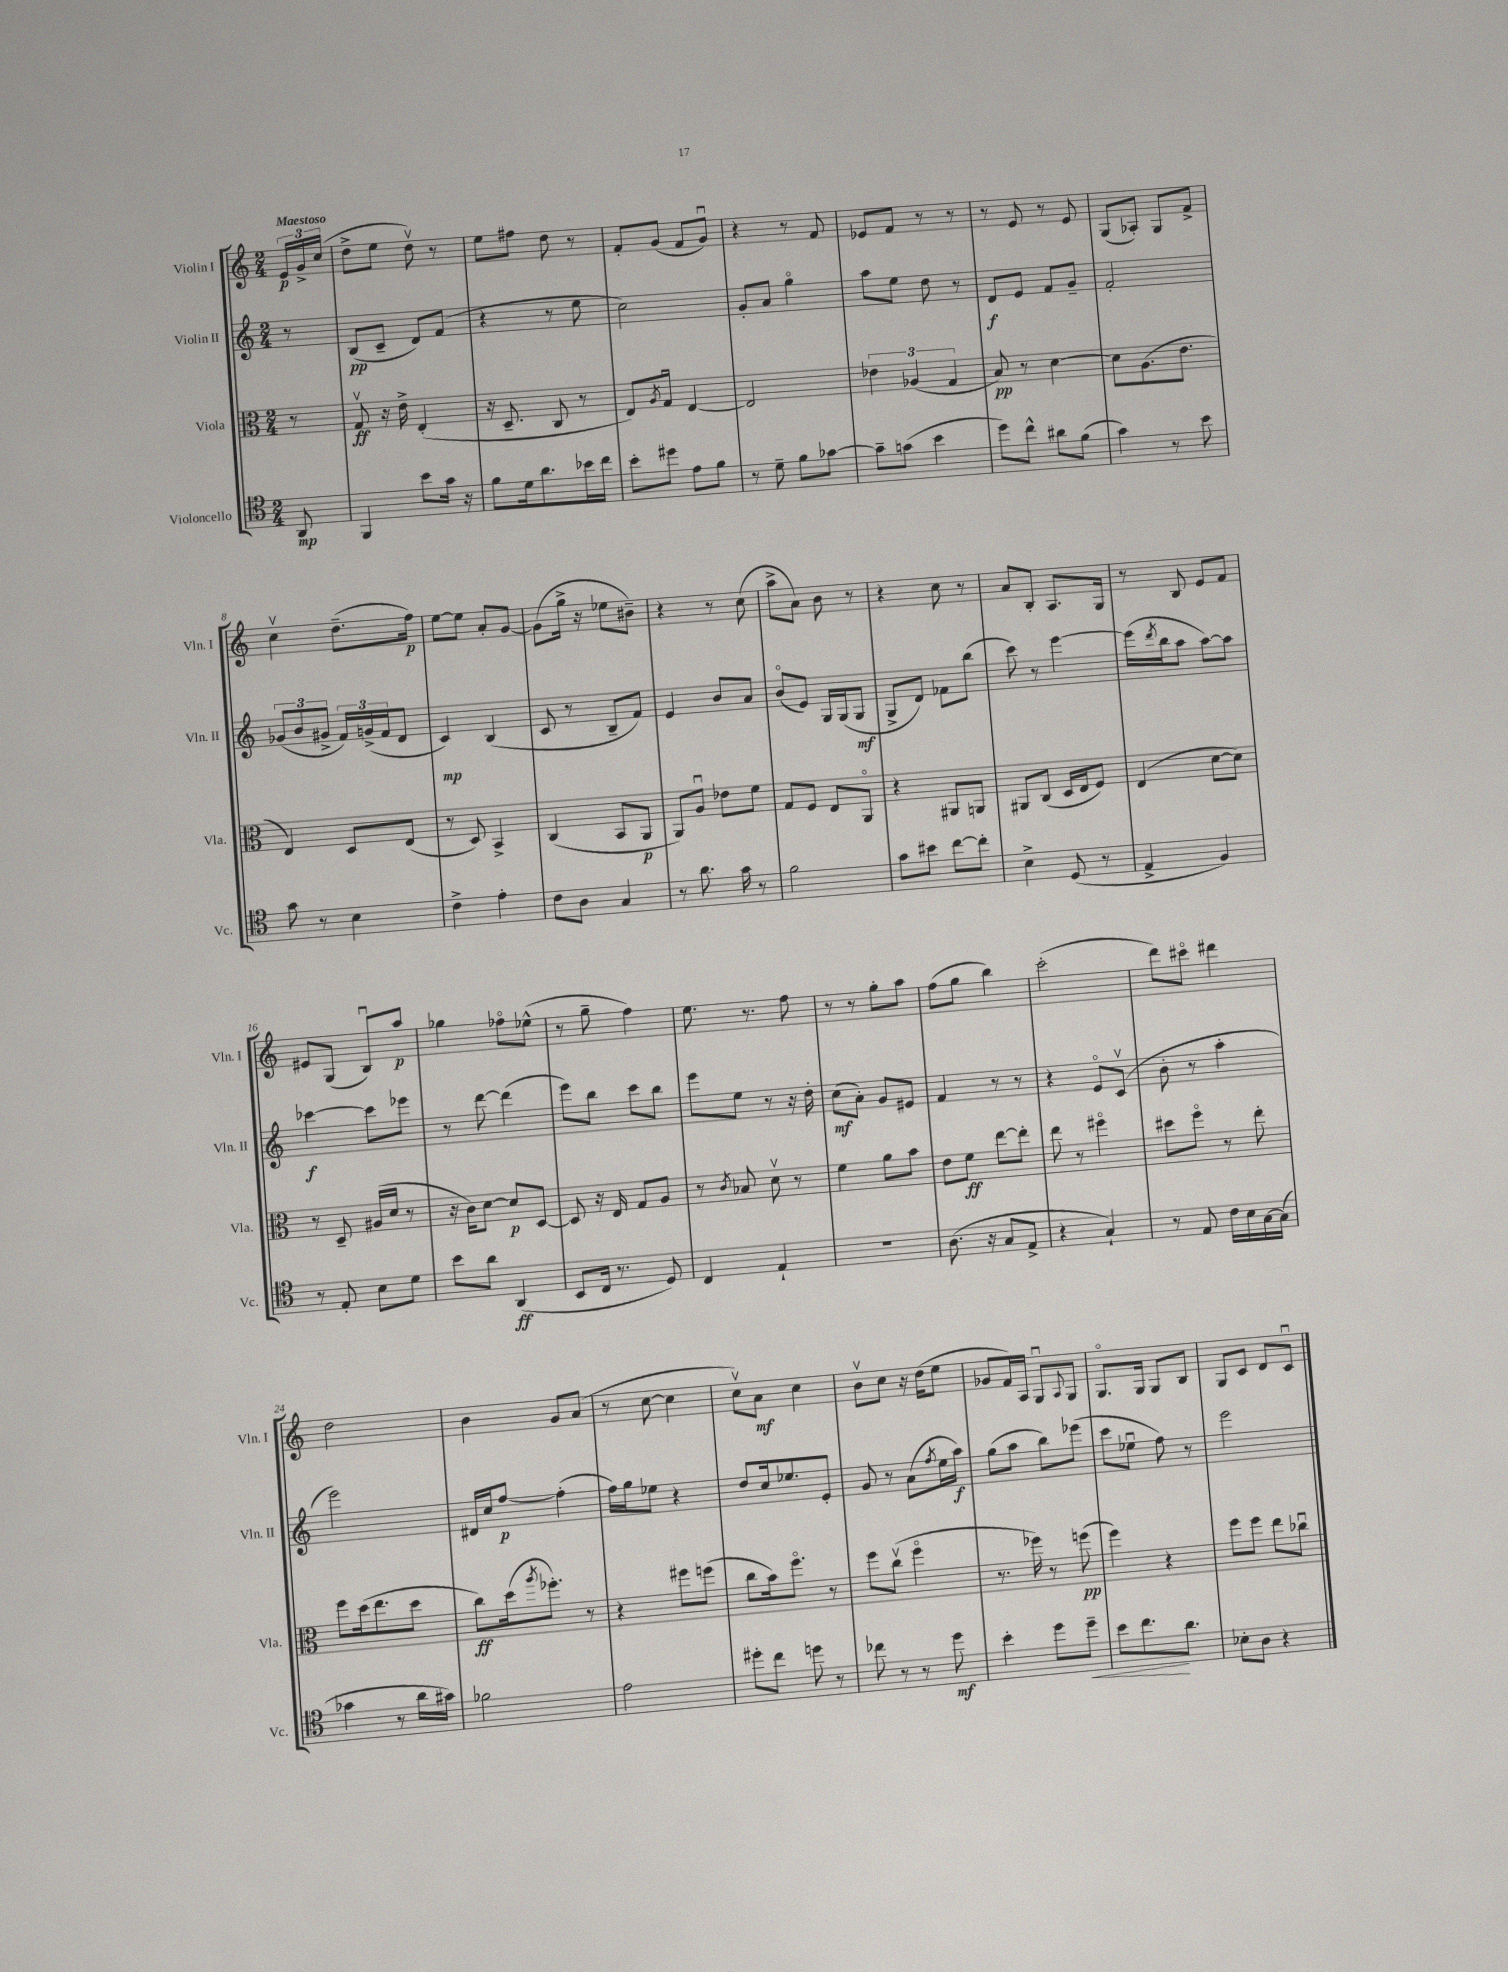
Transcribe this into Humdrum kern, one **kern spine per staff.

**kern	**dynam	**kern	**dynam	**kern	**dynam	**kern	**dynam
*part4	*part4	*part3	*part3	*part2	*part2	*part1	*part1
*staff4	*staff4	*staff3	*staff3	*staff2	*staff2	*staff1	*staff1
*I"Violoncello	*	*I"Viola	*	*I"Violin II	*	*I"Violin I	*
*I'Vc.	*	*I'Vla.	*	*I'Vln. II	*	*I'Vln. I	*
*clefC4	*	*clefC3	*	*clefG2	*	*clefG2	*
*k[]	*	*k[]	*	*k[]	*	*k[]	*
*M2/4	*	*M2/4	*	*M2/4	*	*M2/4	*
=	=	=	=	=	=	=	=
!	!	!	!	!	!	!LO:TX:a:B:t=Maestoso	!
8AA/	mp	8r	.	8r	.	24e/LL	p
.	.	.	.	.	.	24g^/	.
.	.	.	.	.	.	(24cc/JJ	.
=1	=1	=1	=1	=1	=1	=1	=1
4FF/	.	8Gv/	ff	(8B/L	pp	8dd^\L	.
.	.	16r	.	8c~/J	.	8ee\J	.
.	.	16e^\	.	.	.	.	.
8b\L	.	(4E'/	.	8d/L)	.	8ddv\)	.
16g\Jk	.	.	.	(8f/J	.	8r	.
16r	.	.	.	.	.	.	.
=2	=2	=2	=2	=2	=2	=2	=2
8f\L	.	16r	.	4r	.	8ee\L	.
.	.	8.D~/	.	.	.	.	.
16d\k	.	.	.	.	.	8ff#X\J	.
8.a\	.	.	.	.	.	.	.
.	.	8C/	.	8r	.	8dd\	.
16b-X\L	.	8r	.	8ee\	.	8r	.
16cc\JJ	.	.	.	.	.	.	.
=3	=3	=3	=3	=3	=3	=3	=3
8b'\L	.	8E/L)	.	2cc\)	.	8f'/L	.
.	.	8qA/	.	.	.	.	.
8dd#X\J	.	8Gu/J	.	.	.	(8g/J	.
8e\L	.	[4E/	.	.	.	8f/L	.
8f\J	.	.	.	.	.	8gu/J)	.
=4	=4	=4	=4	=4	=4	=4	=4
8r	.	2E/]	.	8g'/L	.	4r	.
8d~\	.	.	.	8a/J	.	.	.
8f\L	.	.	.	4gg\	.	8r	.
[8g-X\J	.	.	.	.	.	8f/	.
=5	=5	=5	=5	=5	=5	=5	=5
8g-~\L]	.	6e-X\	.	8aa\L	.	8e-X/L	.
(8gn\J	.	.	.	8ee\J	.	8f/J	.
.	.	(6A-X/	.	.	.	.	.
4b\	.	.	.	8dd\	.	8r	.
.	.	6G/	.	.	.	.	.
.	.	.	.	8r	.	8r	.
=6	=6	=6	=6	=6	=6	=6	=6
8dd\L)	.	8B/)	pp	8d/L	f	8r	.
8cc^^\J	.	8r	.	8e/J	.	8e/	.
8a#X\L	.	[4d\	.	8f/L	.	8r	.
(8f\J	.	.	.	8g~/J	.	8e/	.
=7	=7	=7	=7	=7	=7	=7	=7
4g\)	.	8d\L]	.	2f'/	.	(8G/L	.
.	.	(8.A\	.	.	.	8A-X'/J)	.
8r	.	.	.	.	.	8G/L	.
.	.	8.e\J	.	.	.	.	.
8b\	.	.	.	.	.	8f^/J	.
!!LO:LB:g=z
=8	=8	=8	=8	=8	=8	=8	=8
8g\	.	4E/)	.	(12g-X/L	.	4ccv\	.
.	.	.	.	12b/	.	.	.
8r	.	.	.	.	.	.	.
.	.	.	.	12g#X^/J	.	.	.
4B\	.	8D/L	.	24f/LL)	.	(8.dd~\L	.
.	.	.	.	(24gn^/	.	.	.
.	.	.	.	24f/J	.	.	.
.	.	(8E/J	.	8d/J	.	.	.
.	.	.	.	.	.	16ff\Jk)	p
=9	=9	=9	=9	=9	=9	=9	=9
4c^\	.	8r	.	4c/)	mp	[8ee\L	.
.	.	8D/)	.	.	.	8ee\J]	.
4e'\	.	4BB^/	.	(4B/	.	8a'/L	.
.	.	.	.	.	.	[8g/J	.
=10	=10	=10	=10	=10	=10	=10	=10
8c\L	.	(4C/	.	8c/	.	(8g\L]	.
8A\J	.	.	.	8r	.	16gg^\Jk	.
.	.	.	.	.	.	16r	.
4G/	.	8BB/L	.	8B~/L	.	8ee-X\L	.
.	.	8AA/J	p	8f/J)	.	8b#X~\J)	.
=11	=11	=11	=11	=11	=11	=11	=11
8r	.	8AA/L)	.	4e/	.	4r	.
8.a\	.	8Au/J	.	.	.	.	.
.	.	8e-X\L	.	8b/L	.	8r	.
16g\	.	.	.	.	.	.	.
8r	.	8f\J	.	8a/J	.	(8cc\	.
=12	=12	=12	=12	=12	=12	=12	=12
2f\	.	8G/L	.	(8b/L	.	8aa^\L	.
.	.	8F/J	.	8e/J)	.	8a\J)	.
.	.	8E/L	.	16G/LL	.	8b\	.
.	.	.	.	(16G/J	.	.	.
.	.	8AA/J	.	8G/J	mf	8r	.
=13	=13	=13	=13	=13	=13	=13	=13
8g\L	.	4r	.	8G^/L	.	4r	.
8b#X\J	.	.	.	8d/J)	.	.	.
[8cc\L	.	8AA#X/L	.	8f-X\L	.	8cc\	.
8cc'\J]	.	8AAn/J	.	(8bb\J	.	8r	.
=14	=14	=14	=14	=14	=14	=14	=14
4B^\	.	8AA#X/L	.	8ccc\)	.	8a/L	.
.	.	(8C/J	.	8r	.	8B'/J	.
(8D/	.	16D/LL	.	[4eee\	.	8.A/L	.
.	.	16E/J	.	.	.	.	.
8r	.	8F/J)	.	.	.	.	.
.	.	.	.	.	.	16G/Jk	.
=15	=15	=15	=15	=15	=15	=15	=15
4E^/	.	(4E/	.	(16eee\LL]	.	8r	.
.	.	.	.	8qddd/	.	.	.
.	.	.	.	16bb\J	.	.	.
.	.	.	.	8aa\J	.	8B/	.
4F/)	.	[8d\L	.	[8aa\L)	.	8e/L	.
.	.	8d\J])	.	8aa\J]	.	8f/J	.
!!LO:LB:g=z
=16	=16	=16	=16	=16	=16	=16	=16
8r	.	8r	.	[4ccc-X\	f	8e#X/L	.
8E'/	.	8D~/	.	.	.	(8G/J	.
8B\L	.	(16A#X/LL	.	8ccc-\L]	.	8Bu/L)	.
.	.	16d/JJ	.	.	.	.	.
8d\J	.	8r	.	8eee-X\J	.	8aa/J	p
=17	=17	=17	=17	=17	=17	=17	=17
8b\L	.	16r	.	8r	.	4gg-X\	.
.	.	16c\KL)	.	.	.	.	.
8a\J	.	[8d\J	.	[8ddd\	.	.	.
(4AA/	ff	8d/L]	p	(4ddd\]	.	8ff-X\L	.
.	.	[8D/J	.	.	.	(8ee-X^^\J	.
=18	=18	=18	=18	=18	=18	=18	=18
8BB/L	.	8D/]	.	8eee\L)	.	8r	.
16C/Jk	.	16r	.	8bb\J	.	8gg~\	.
8.r	.	16E/	.	.	.	.	.
.	.	8G/L	.	8ccc\L	.	4ff\)	.
8D/)	.	8A/J	.	8bb\J	.	.	.
=19	=19	=19	=19	=19	=19	=19	=19
4C/	.	8r	.	8eee\L	.	8.ee\	.
.	.	8qc/	.	.	.	.	.
.	.	8B-X/	.	8ee\J	.	.	.
.	.	.	.	.	.	8.r	.
4E`/	.	8dv\	.	8r	.	.	.
.	.	8r	.	16r	.	8ff\	.
.	.	.	.	16dd'\	.	.	.
=20	=20	=20	=20	=20	=20	=20	=20
2r	.	4f\	.	(8cc\L	mf	8r	.
.	.	.	.	8a'\J)	.	8r	.
.	.	8a\L	.	8g/L	.	8gg'\L	.
.	.	8b\J	.	8e#X/J	.	8aa\J	.
=21	=21	=21	=21	=21	=21	=21	=21
(8.A\	.	8e\L	.	4f/	.	(8ff\L	.
.	.	8f\J	ff	.	.	8gg\J	.
16r	.	.	.	.	.	.	.
8G/L	.	[8ee\L	.	8r	.	4bb\)	.
8E^/J	.	8ee'\J]	.	8r	.	.	.
=22	=22	=22	=22	=22	=22	=22	=22
4r	.	8ee\	.	4r	.	(2ccc'\	.
.	.	8r	.	.	.	.	.
4G`/)	.	4ff#X\	.	8e/L	.	.	.
.	.	.	.	(8cv/J	.	.	.
=23	=23	=23	=23	=23	=23	=23	=23
8r	.	8dd#X\L	.	8b'\	.	8ddd\L)	.
8E/	.	8ff\J	.	8r	.	8ccc#X\J	.
16c\LL	.	8r	.	4aa'\	.	4ddd#X\	.
16B\	.	.	.	.	.	.	.
[16G\	.	8ee'\	.	.	.	.	.
(16G\JJ]	.	.	.	.	.	.	.
!!LO:LB:g=z
=24	=24	=24	=24	=24	=24	=24	=24
4g-X\	.	8ff\L	.	2eee\)	.	2dd\	.
.	.	(16dd\k	.	.	.	.	.
.	.	8.ee\	.	.	.	.	.
8r	.	.	.	.	.	.	.
16a\LL	.	8dd\J	.	.	.	.	.
16g#X\JJ)	.	.	.	.	.	.	.
=25	=25	=25	=25	=25	=25	=25	=25
2f-X\	.	8cc\L)	ff	16d#X/LL	.	4b\	.
.	.	.	.	16cc/J	.	.	.
.	.	(16dd\k	.	[8ff/J	p	.	.
.	.	8qaa/	.	.	.	.	.
.	.	8.ff-X'\J)	.	.	.	.	.
.	.	.	.	(4ff'\]	.	8g/L	.
.	.	8r	.	.	.	(8a/J	.
=26	=26	=26	=26	=26	=26	=26	=26
2e\	.	4r	.	16ff\LL)	.	8r	.
.	.	.	.	16gg\J	.	.	.
.	.	.	.	8ee-X\J	.	[8cc\	.
.	.	8ff#X\L	.	4r	.	4cc\]	.
.	.	(8ffn\J	.	.	.	.	.
=27	=27	=27	=27	=27	=27	=27	=27
8dd#X'\L	.	8cc\L	.	8dd/L	.	8ccv\L)	.
8cc\J	.	16b\k)	.	16cc/k	.	8a\J	mf
.	.	8.ff\J	.	8.ee-X/	.	.	.
8ddn\	.	.	.	.	.	4cc\	.
8r	.	8r	.	8e'/J	.	.	.
=28	=28	=28	=28	=28	=28	=28	=28
8cc-X\	.	8ff\L	.	8g/	.	8bv\L	.
8r	.	(8ccv\J	.	8r	.	8cc\J	.
8r	.	4ff\	.	(8a\L	.	16r	.
.	.	.	.	.	.	(16dd\KL	.
.	.	.	.	8qff/	.	.	.
8dd\	mf	.	.	16ee\L	.	8ee\J	.
.	.	.	.	16aa\JJ)	f	.	.
=29	=29	=29	=29	=29	=29	=29	=29
4b'\	.	8.r	.	(8gg\L	.	8g-X/L	.
.	.	.	.	8aa\J	.	16f/L)	.
.	.	16ff-X\)	.	.	.	16A/JJ	.
8dd\L	.	8r	.	8bb\L)	.	8Gu/L	.
.	.	.	.	.	.	8qqA/	.
!	!LO:HP:b	!	!	!	!	!	!
8dd~\J	<	(8ffn\	pp	(8eee-X\J	.	8G/J	.
=30	=30	=30	=30	=30	=30	=30	=30
8b\L	.	4ff\)	.	8ccc\L	.	8.G/L	.
8.cc\	.	.	.	8ee-Xu\J	.	.	.
.	.	.	.	.	.	16G/Jk	.
.	.	4r	.	8ff\)	.	8G/L	.
8.a\J	[	.	.	.	.	.	.
.	.	.	.	8r	.	8B/J	.
=31	=31	=31	=31	=31	=31	=31	=31
8B-X'\L	.	8ff\L	.	2eee\	.	8G/L	.
8A\J	.	8ff\J	.	.	.	8c/J	.
4r	.	8ee\L	.	.	.	8d/L	.
.	.	8cc-Xu\J	.	.	.	8cu/J	.
==	==	==	==	==	==	==	==
*-	*-	*-	*-	*-	*-	*-	*-
